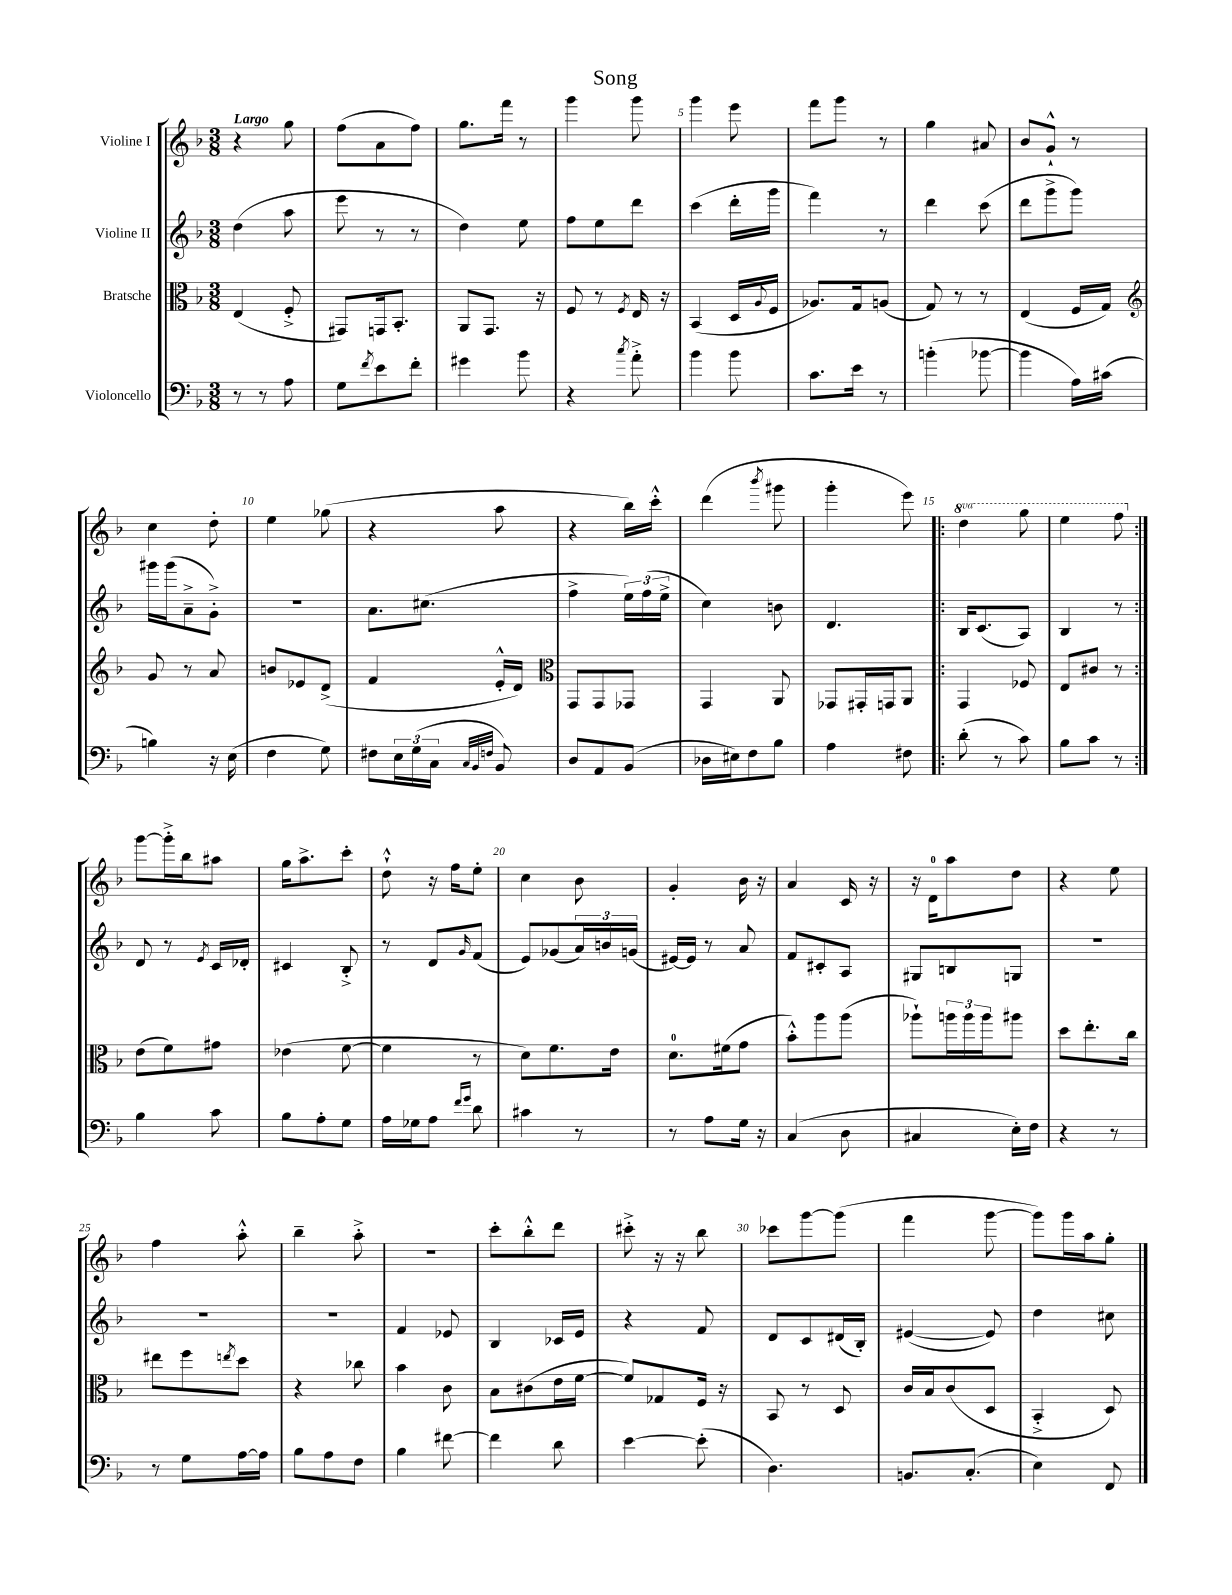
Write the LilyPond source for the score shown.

\header { title = "Song" }
<<
\new StaffGroup <<
\new Staff = "s0" \with { instrumentName = "Violine I" } {
    \clef treble \key f \major \numericTimeSignature \time 3/8 \set Staff.ottavationMarkups = #ottavation-simple-ordinals \tempo "Largo"
    r4 g''8 |
    f''8( a'8 f''8) |
    g''8. f'''16 r8 |
    g'''4 g'''8 |
    g'''4 e'''8 |
    f'''8 g'''8 r8 |
    g''4 ais'8 |
    bes'8 g'8-!-^ r8 |
    c''4 d''8-. |
    e''4 ges''8( |
    r4 a''8 |
    r4 bes''16) c'''16-.-^ |
    d'''4( \acciaccatura { bes'''8 } gis'''8 |
    g'''4-. e'''8) |
    \repeat volta 2 { \ottava #1 d'''4 g'''8 |
    e'''4 f'''8 \ottava #0 | }
    g'''8~ g'''16-.-> bes''16 ais''8 |
    g''16 a''8.-> c'''8-. |
    d''8-!-^ r16 f''16 e''8-. |
    c''4 bes'8 |
    g'4-. bes'16 r16 |
    a'4 c'16 r16 |
    r16 d'16-0 a''8 d''8 |
    r4 e''8 |
    f''4 a''8-.-^ |
    bes''4-- a''8-.-> |
    R4. |
    c'''8-. bes''8-.-^ d'''8 |
    cis'''8-.-> r16 r16 bes''8 |
    ces'''8 g'''8~ g'''8( |
    f'''4 g'''8~ |
    g'''8) g'''16 a''16 g''8-. \bar "|." |
}
\new Staff = "s1" \with { instrumentName = "Violine II" } {
    \clef treble \key f \major \numericTimeSignature \time 3/8
    d''4( a''8 |
    e'''8 r8 r8 |
    d''4) e''8 |
    f''8 e''8 d'''8 |
    c'''4( d'''16-. g'''16 |
    f'''4) r8 |
    d'''4 c'''8( |
    d'''8 g'''8-> g'''8) |
    gis'''16 gis'''16( a'8---> g'8-.->) |
    R4. |
    a'8. cis''8.( |
    f''4-> \tuplet 3/2 { e''16) f''16( e''16-> } |
    c''4) b'8 |
    d'4. |
    \repeat volta 2 { bes16 c'8.( a8) |
    bes4 r8 | }
    d'8 r8 \acciaccatura { e'8 } c'16 des'16-. |
    cis'4 bes8-.-> |
    r8 d'8 \grace { g'16 } f'8( |
    e'8) ges'8( \tuplet 3/2 { a'16) b'16 g'16( } |
    eis'16~) eis'16 r8 a'8 |
    f'8 cis'8-. a8 |
    gis8 b8 g8 |
    R4. |
    R4. |
    R4. |
    f'4 ees'8 |
    bes4 ces'16 e'16 |
    r4 f'8 |
    d'8 c'8 dis'16( bes16-.) |
    eis'4~( eis'8) |
    d''4 cis''8 \bar "|." |
}
\new Staff = "s2" \with { instrumentName = "Bratsche" } {
    \clef alto \key f \major \numericTimeSignature \time 3/8
    e4( f8-.-> |
    gis,8) g,16 bes,8.-. |
    a,8 g,8. r16 |
    f8 r8 \acciaccatura { f8 } e16 r16 |
    bes,4( d16 \appoggiatura { a8 } f16 |
    aes8.) g16 a8( |
    g8) r8 r8 |
    e4( f16 g16) |
    \clef treble g'8 r8 a'8 |
    b'8 ees'8 d'8->( |
    f'4 e'16-.-^ d'16) |
    \clef alto g,8 g,8 ges,8 |
    g,4 a,8 |
    ges,8 gis,16-. g,16 a,8 |
    \repeat volta 2 { g,4 fes8 |
    e8 cis'8 r8 | }
    e'8( f'8) gis'8 |
    ees'4( f'8~ |
    f'4 r8 |
    d'8) f'8. e'16 |
    d'8.-0 fis'16( g'8 |
    bes'8-.-^) a''8 a''8( |
    aes''8-!) \tuplet 3/2 { a''16 a''16 a''16 } ais''8 |
    d''8 e''8.-. c''16 |
    eis''8 f''8 \acciaccatura { e''8 } d''8 |
    r4 ces''8 |
    bes'4 c'8 |
    bes8 cis'8( e'16 f'16~ |
    f'8) ges8 f16 r16 |
    bes,8 r8 d8 |
    c'16 bes16 c'8( d8 |
    bes,4-.-> d8) \bar "|." |
}
\new Staff = "s3" \with { instrumentName = "Violoncello" } {
    \clef bass \key f \major \numericTimeSignature \time 3/8
    r8 r8 a8 |
    g8 \acciaccatura { f'8 } e'8 f'8-. |
    gis'4 bes'8 |
    r4 \acciaccatura { c''8 } a'8-.-> |
    bes'4 bes'8 |
    c'8. e'16 r8 |
    b'4-.( bes'8~ |
    bes'4 a16) cis'16( |
    b4) r16 e16( |
    f4 g8) |
    fis8 \tuplet 3/2 { e16 g16( c16 } \grace { c32 bes,32 f32 } bes,8) |
    d8 a,8 bes,8( |
    des16 eis16) f8 bes8 |
    a4 fis8 |
    \repeat volta 2 { d'8-.( r8 c'8) |
    bes8 c'8 r8 | }
    bes4 c'8 |
    bes8 a8-. g8 |
    a16 ges16 a8 \grace { f'16 g'16 } d'8 |
    cis'4 r8 |
    r8 a8 g16 r16 |
    c4( d8 |
    cis4 e16-.) f16 |
    r4 r8 |
    r8 g8 a16~ a16 |
    bes8 a8 f8 |
    bes4 fis'8~ |
    fis'4 d'8 |
    e'4~ e'8-.( |
    d4.) |
    b,8. c8.-.( |
    e4) f,8 \bar "|." |
}
>>
>>
\layout { \context { \Score \override BarNumber.break-visibility = ##(#f #t #t) barNumberVisibility = #(every-nth-bar-number-visible 5) } }
